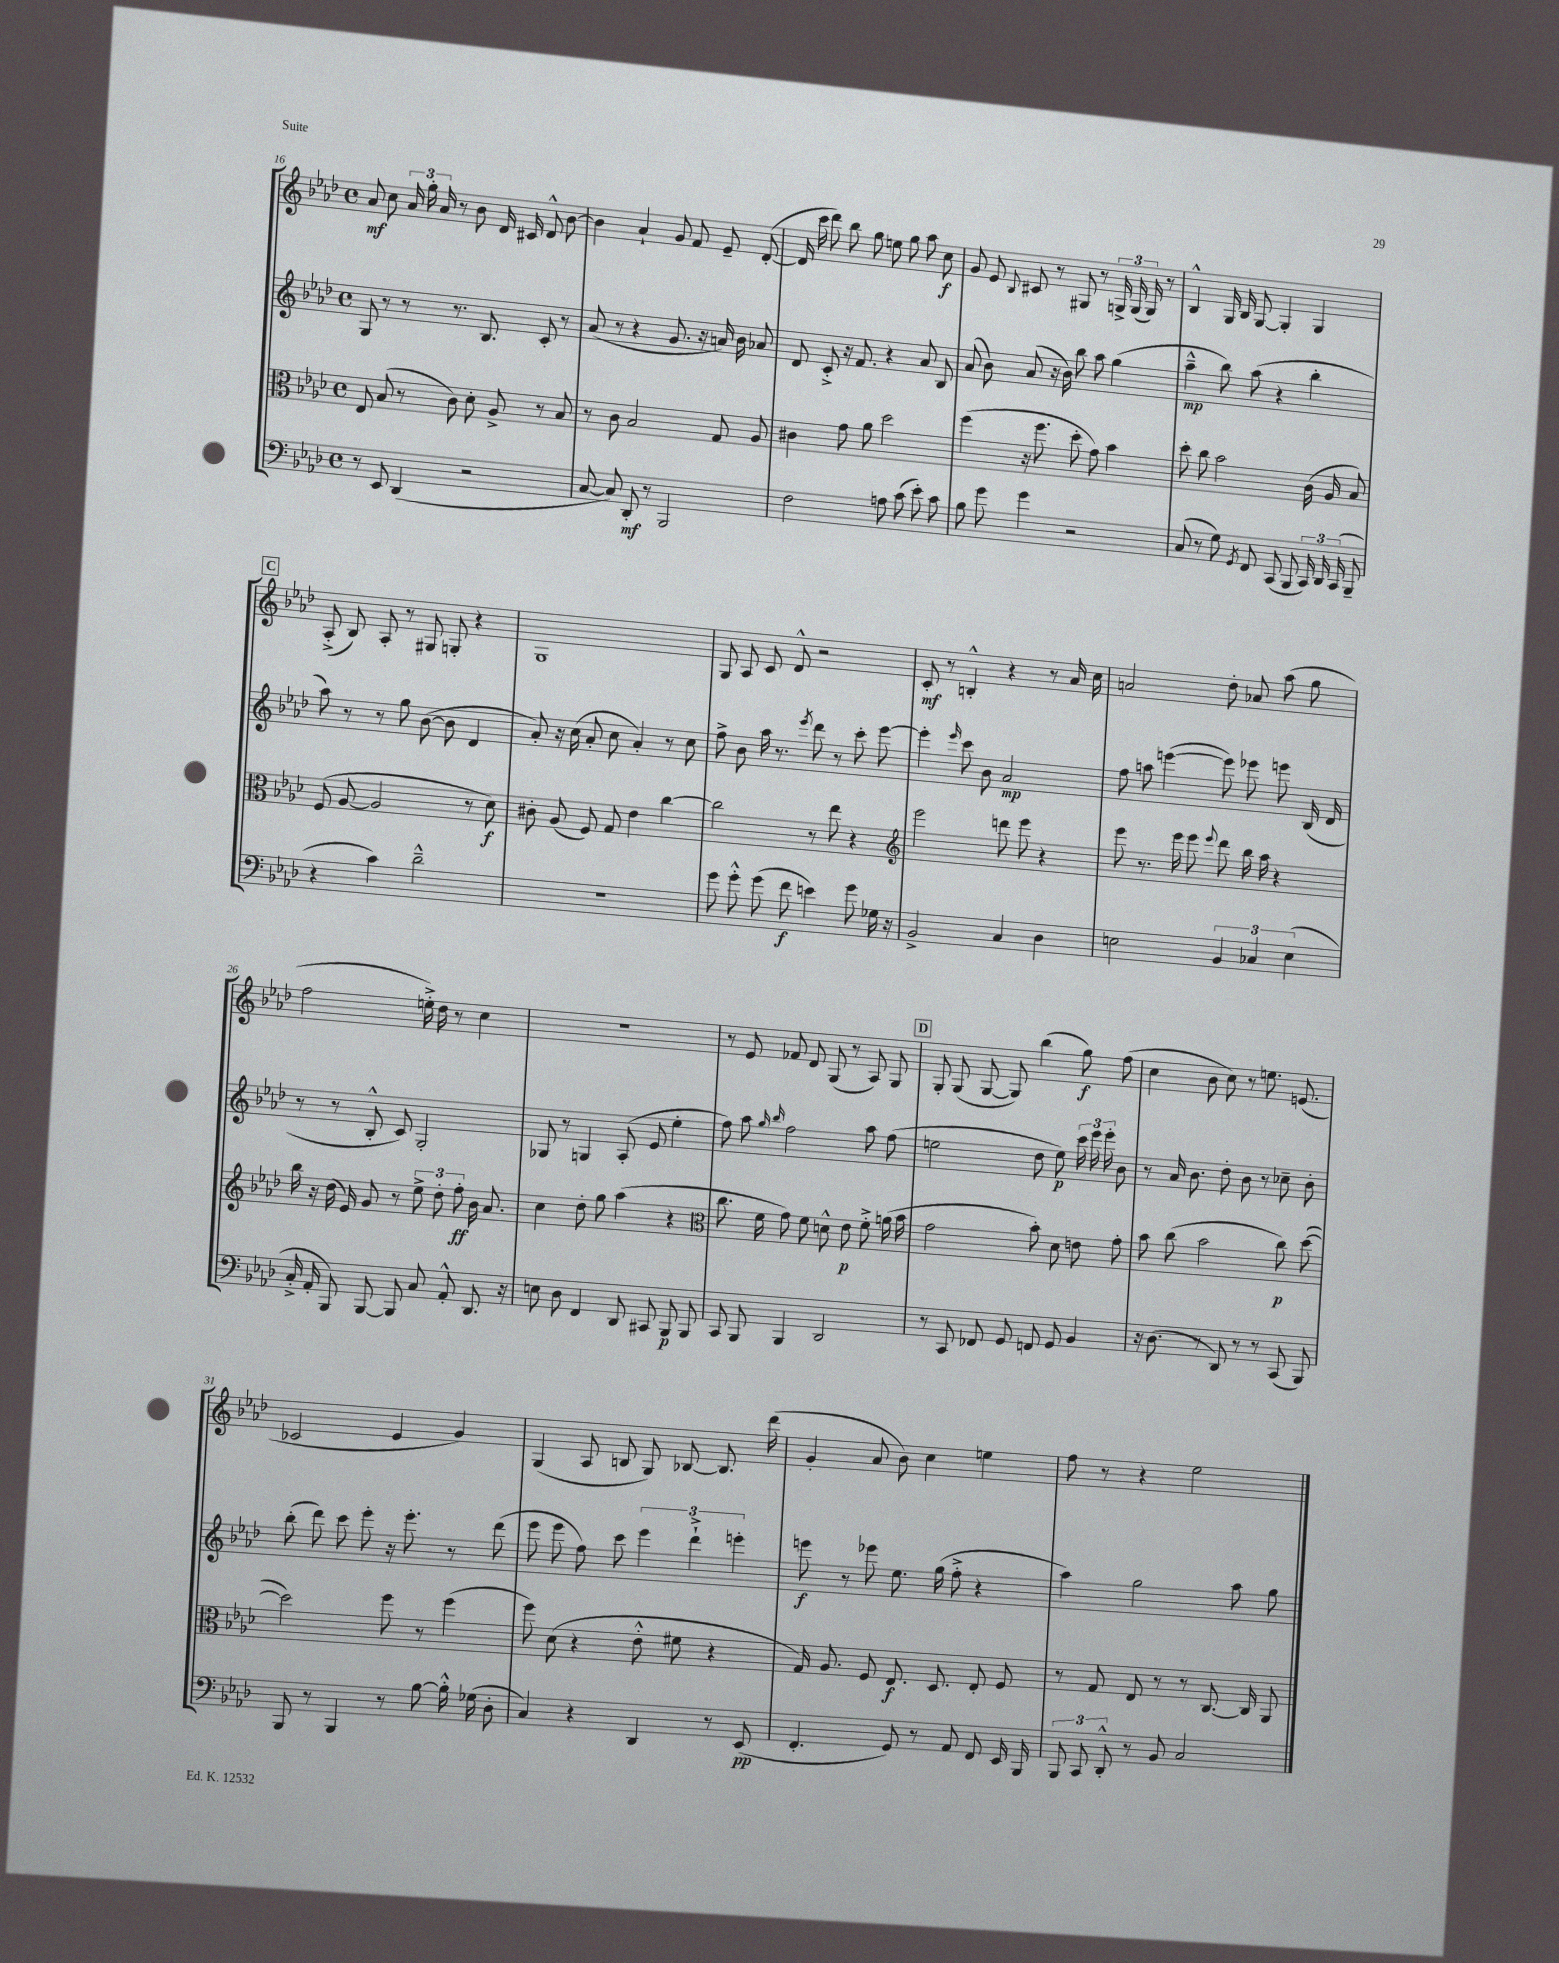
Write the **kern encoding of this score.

**kern	**kern	**kern	**kern
*staff4	*staff3	*staff2	*staff1
*clefF4	*clefC3	*clefG2	*clefG2
*k[b-e-a-d-]	*k[b-e-a-d-]	*k[b-e-a-d-]	*k[b-e-a-d-]
*M4/4	*M4/4	*M4/4	*M4/4
*met(c)	*met(c)	*met(c)	*met(c)
8r	8E-	8G	8a-
8EE-	(8B-	8r	8cc
(4DD-	8r	8r	24a-
.	.	.	24gg'
.	.	.	24a-
.	8c)	8.r	8r
2r	8d-'	.	8b-
.	.	8.B-	.
.	8A-^	.	16d-
.	.	.	16c#
.	8r	8c'	8d-^^
.	8B-	8r	[8b-
=	=	=	=
[8C	8r	(8a-	4b-]
8C])	8c	8r	.
8DD-'	2B-	4r	4a-`
8r	.	.	.
2BBB-	.	8.g	8g
.	.	.	8f
.	.	16r	.
.	8G	16a)	8e-~
.	.	16b-	.
.	8A-	8a-	([8d-'
=	=	=	=
2F	4c#	8d-	16d-]
.	.	.	16ccc
.	.	8c'^	8ddd-)
.	8g	16r	8bb-
.	.	8.f	.
.	8a-	.	8gg
8A	2dd-	4r	8ee
(8c	.	.	8gg
8e-')	.	8a-	8aa-
8c	.	8B-	8cc
=	=	=	=
8B-	(4ff	(8a-	8g
8g	.	8b-)	8e-
.	.	.	8qqB-
4g	16r	(8a-	8c#
.	8.ff	.	.
.	.	16r	8r
.	.	16b-)	.
2r	8dd-'	8bb-	8G#
.	8g)	8aa-	8r
.	4b-	(4gg	24G^
.	.	.	(24G
.	.	.	24G)
.	.	.	8r
=	=	=	=
(8C	8dd-'	4aa-~^^	4B-^^
8r	8cc	.	.
8G)	2b-	8bb-)	16G
.	.	.	16B-
8qGG	.	.	.
8FF	.	(8aa-	[8G
(8CC	.	4r	4G']
8BBB-	.	.	.
24CC)	(16c	4bb-'	4G
24DD-	.	.	.
.	16A-	.	.
(24CC	.	.	.
8BBB-~	8B-)	.	.
=	=	=	=
4r	(8F	8aa-)	(8A-'^
.	[8A-	8r	8B-)
4c)	2A-]	8r	8A-'
.	.	8gg	8r
2d-~^^	.	([8b-	8G#
.	.	8b-]	8G'
.	8r	4d-	4r
.	8d-)	.	.
=	=	=	=
1r	8c#'	8a-')	1G
.	(8A-	16r	.
.	.	(16cc	.
.	8F)	8a-'	.
.	8G	8cc	.
.	4e-	4a-')	.
.	[4cc	8r	.
.	.	8cc	.
=	=	=	=
8g	2cc]	8ff^	8G
8g'^^	.	8b-	8A-
(8g	.	16aa-	8c
.	.	8.r	.
8f	.	.	8d-^^
.	.	8qeee-	.
4e)	8r	8ddd-	2r
.	8ee-	8r	.
8g	4r	8ccc'	.
16G-	.	[8eee-	.
16r	.	.	.
=	=	=	=
*	*clefG2	*	*
2BB-^	2eee-	4eee-']	8c'
.	.	.	8r
.	.	16qqeee-	.
.	.	8ccc	4B'^^
.	.	8b-	.
4C	8ddd	2a-	4r
.	8eee-	.	.
4D-	4r	.	8r
.	.	.	16a-
.	.	.	16cc
=	=	=	=
2E	8eee-	8ff	2a
.	8.r	8aa	.
.	.	([4eee	.
.	16eee-	.	.
.	8eee-	.	.
.	8qqeee-	.	.
6BB-	8ddd-	8eee])	8dd-'
.	16bb-	8eee-	8a-
6C-	.	.	.
.	16aa-	.	.
.	4r	8eee	(8aa-
(6E	.	.	.
.	.	(16B-	8gg
.	.	16d-	.
=	=	=	=
16C'^	16bb-	8r	2ff
16AA-'	16r	.	.
8BBB-)	(16dd-	8r	.
.	16e-)	.	.
[8BBB-	8g	8B-'^^	.
8BBB-]	8r	8c)	.
8C	12ee-^	2G'	16ee'^)
.	.	.	16dd-
.	12dd-'	.	.
8AA-'^^	.	.	8r
.	12ff'	.	.
8.DD-	16b-	.	4cc
.	8.a-	.	.
16r	.	.	.
=	=	=	=
8E	4cc	8G-	1r
8D-	.	8r	.
4FF	8dd-'	4G	.
.	8gg	.	.
8DD-	(4aa-	(8A-'	.
8CC#	.	8e-	.
8BBB-	4r	4ee-'	.
8BBB-	.	.	.
=	=	=	=
*	*clefC3	*	*
8CC	8.cc	8ff)	8r
8BBB-	.	8aa-	8e-
.	16f	.	.
.	.	16qqgg	.
.	.	16qqbb-	.
4BBB-	8g)	2ff	8f-
.	8f	.	8d-
2DD-	8d^^	.	(8G
.	8e-	.	8r
.	8f'^	8aa-	8A-)
.	(16a	(8ff	8G
.	16b-	.	.
=	=	=	=
8r	2g	2ee	8G'
8CC	.	.	(8G
8FF-	.	.	[8G
8GG	.	.	8G])
8FF	8b-')	8dd-	(4bb-
8GG	8d-	8ee)	.
4BB-	8e	24ccc	8gg)
.	.	24eee-	.
.	.	24eee-'	.
.	8g'	8b-	(8ff
=	=	=	=
16r	8b-	8r	4cc
(8.D-	.	.	.
.	(8cc	16a-	.
.	.	8.b-	.
8r	2b-	.	8b-
8DD-)	.	8dd-'	8cc)
8r	.	8b-	8r
8r	.	8r	8.ee
(8CC	8cc)	8cc-~	.
.	.	.	(8.e
8BBB-)	([8dd-	8b-'	.
=	=	=	=
8BBB-	2dd-])	(8bb-'	2c-
8r	.	8ddd-)	.
4BBB-	.	8ccc	.
.	.	8eee-'	.
8r	8ff	16r	4e-
.	.	8.eee-'	.
[8B-	8r	.	.
16B-'^^]	(4ff	8r	4g)
(16G-	.	.	.
8D-'	.	(8ddd-	.
=	=	=	=
4C)	8ff)	8eee-	(4G
.	(8d-	8eee-	.
4r	4r	8ff)	8A-
.	.	8ccc	8B
4DD-	8e-'^^	6eee-	8G)
.	8f#	.	[8B-
.	.	6ddd-`^	.
8r	4r	.	8.B-]
.	.	6eee'	.
(8EE-	.	.	.
.	.	.	(16ddd-
=	=	=	=
4.FF'	16G)	8eee	4g'
.	8.A-	.	.
.	.	8r	.
.	8F	8eee-	8a-
8GG)	8.E-	8.ee-	8b-)
8r	.	.	4cc
.	8.D-	(16gg	.
8AA-	.	8ff'^	.
8FF	8E-'	4r	4ee
16EE-	8F	.	.
16BBB-	.	.	.
=	=	=	=
12BBB-	8r	4aa-)	8ff
12CC	.	.	.
.	8G	.	8r
12DD-'^^	.	.	.
8r	8E-	2gg	4r
8BB-	8r	.	.
2C	8r	.	2ee-
.	[8.C	.	.
.	.	8aa-	.
.	16C]	.	.
.	8AA-	8gg	.
==	==	==	==
*-	*-	*-	*-
